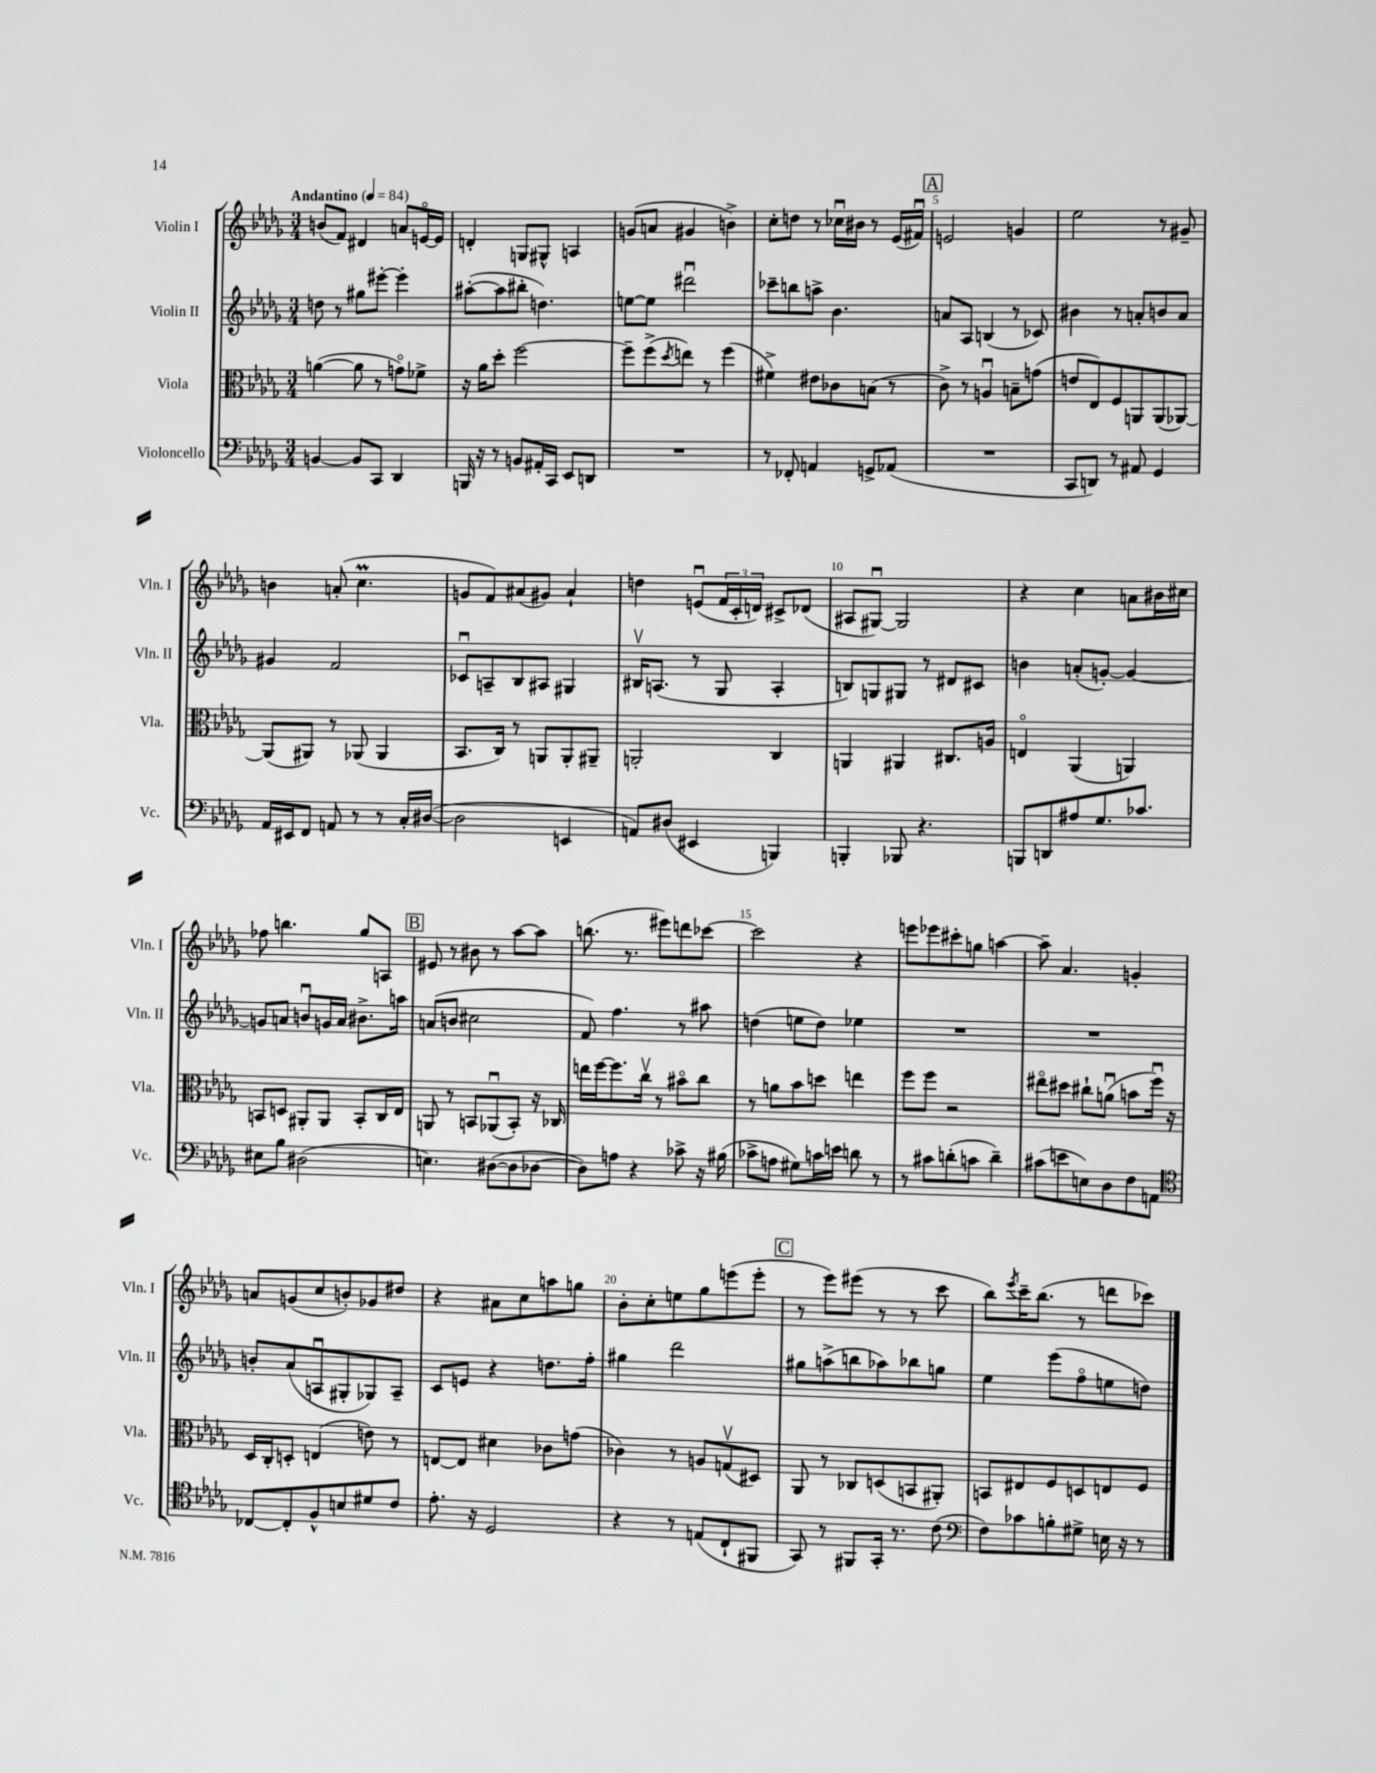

**kern	**kern	**kern	**kern
*staff4	*staff3	*staff2	*staff1
*clefF4	*clefC3	*clefG2	*clefG2
*k[b-e-a-d-g-]	*k[b-e-a-d-g-]	*k[b-e-a-d-g-]	*k[b-e-a-d-g-]
*M3/4	*M3/4	*M3/4	*M3/4
*MM84	*MM84	*MM84	*MM84
[4BB	([4a	8dd	(8b
.	.	8r	8f)
8BB]	8a]	8gg#	4d#
8CC	8r	[8eee#'	.
4DD-	8go)	4eee#']	8a
.	8f-^	.	[16eo
.	.	.	16e]
=	=	=	=
16BBB	16r	([8aa#'	4d'
16r	16a-	.	.
8r	8dd-'	8aa#]	.
8BB	[2ff	8bb#'	8G
16AA#'	.	4.dd)	8G#^^
16CC	.	.	.
8EE-	.	.	4A
8DD	.	.	.
=	=	=	=
2.r	8ff~]	[8ee	(8g
.	(8ff^	8ee]	8a
.	8qdd-	.	.
.	8ee)	2ddd#u	4g#
.	8r	.	.
.	(4ff	.	4b^)
=	=	=	=
8r	4f#^)	8ccc-~	8cc'
8FF-'	.	8bb	8dd
4AA	8e#	8aa^	8r
.	8c-	4.b-	16cc-u
.	.	.	16b#
8GG^	(8B	.	8r
(8AA-	8r	.	(16e-
.	.	.	16f#u)
=	=	=	=
2.r	8c^)	8a	2e
.	8r	8A-	.
.	4Au	(4B	.
.	8B~	8r	4g
.	(8g	8c-)	.
=	=	=	=
8CC	8e	4b#	2ee-
8DD)	8E-)	.	.
8r	8F	8r	.
8AA#	8AA	8a'	.
4GG-	(8AA	8b	8r
.	[8AA-)	8a	8g#~
=	=	=	=
16AA-	(8AA-]	4g#	4b
16EE#	.	.	.
8FF	8AA#)	.	.
8AA	8r	2f	(8a'
8r	(8AA-	.	4.cc
8r	4AA-	.	.
16C'	.	.	.
([16D#	.	.	.
=	=	=	=
2D#]	8.BB-	8c-u	8g
.	.	8A~	8f)
.	16C)	.	.
.	8r	8B-	(8a#
.	8AA	8A#	8g#)
4EE	8AA'	4G#	4a#`
.	8AA#~	.	.
=	=	=	=
8AA)	2AA'	16B#v	4dd
.	.	(8.A	.
(8D#	.	.	.
4EE#	.	8r	(8eu
.	.	8G-	24f
.	.	.	24c'
.	.	.	24d)
4BBB)	4C	4A'	8c#^
.	.	.	(8d-
=	=	=	=
4BBB'	4AA	8B)	8A#
.	.	8G	[8G#u)
8BBB-	4AA#	8G#	2G#]
4.r	.	8r	.
.	8.C#	8d#	.
.	.	8c#	.
.	16A	.	.
=	=	=	=
8BBB	4Eo	4b	4r
8DD	.	.	.
8A#	(4AA-	(8a'	4cc
8.G-	.	[8g')	.
.	4AA)	4g_	8a
8.c-	.	.	.
.	.	.	16b#
.	.	.	16cc#
=	=	=	=
8E#	8BB	8g]	8ff-
8B-	8D	8a	4.bb
(2D#	8AA#'	8bu	.
.	8AA#	16g	.
.	.	16a	.
.	8BB'	8.b#^	8gg-
.	16C	.	8A
.	16E-	16aa	.
=	=	=	=
4.E)	8AA	(8a	8e#
.	8r	8b	8r
.	8BB	2cc#	8b#
([8D#	(8AA-u	.	8r
8D#]	8BB')	.	[8aa-
[8D-	16r	.	8aa-]
.	16C-	.	.
=	=	=	=
8D-])	16ee	8f)	(8.bb
.	[16ff	.	.
8A	8.ff]	4.ff	.
.	.	.	8.r
4r	.	.	.
.	16ccv	.	.
.	8r	.	8eee#)
8c-^	8b#o	8r	8ddd
16r	8cc	8aa#	[8ccc-
(16B#	.	.	.
=	=	=	=
8c-^	8r	(4dd	2ccc-]
8A	8a	.	.
8G#)	8b-	8ee	.
16c	8dd	8dd)	.
16e	.	.	.
8d	4ee	4ee-	4r
8r	.	.	.
=	=	=	=
8r	8ff	2.r	8eee
8c#	8ff	.	8eee-
(8d'	2r	.	8ccc#'
8c	.	.	8gg
4d~)	.	.	[4aa
=	=	=	=
(8c#	8ee#o	2.r	8aa~]
8e	8dd#	.	4.a-
8E)	8cc#`	.	.
8D-	(8au	.	.
8F	8b	.	4g'
8AA	16ffu)	.	.
.	16r	.	.
=	=	=	=
*clefC4	*	*	*
[8C-	16D-	8b'	8a
.	16C'	.	.
8C-']	8D'	(8a-	(8g
8F^^	(4E	8Au	8cc
8B	.	8G#'	8b')
8d#	8e)	8G-)	8g-
8c	8r	8A~	8dd#
=	=	=	=
8.e-'	[8E	8c	4r
.	8E]	8e	.
16r	.	.	.
2D-	4d#	4r	8a#
.	.	.	8cc
.	8c-	8.dd	8aa
.	(8g	.	8gg
.	.	16ff'	.
=	=	=	=
4r	4c-)	4gg#	8b-'
.	.	.	8cc'
8r	8r	2ddd-	8ee
(8E	8A	.	8gg-
8C`	(8Gv	.	(8eee
8FF#	8D#)	.	8eee'
=	=	=	=
8GG-)	8AA-	8gg#	8r
8r	8r	(8aa^	8eee-)
8FF#	8C-	8bb	(8eee#
16GG-'	(8D	8aa-)	8r
8.r	.	.	.
.	8BB	8bb-	8r
(8c	8AA#')	8gg	8ccc
=	=	=	=
*clefF4	*	*	*
8F)	8BB	4ee-	8bb-)
.	.	.	8qeee-
8c-	8E#	.	16ccc~
.	.	.	(8.bb-
8B'	8F	(8eee-	.
8G#^	8D	8ffo	8r
16E	8E	8ee	8ddd
16r	.	.	.
8r	8F	8dd)	8ccc-)
==	==	==	==
*-	*-	*-	*-
